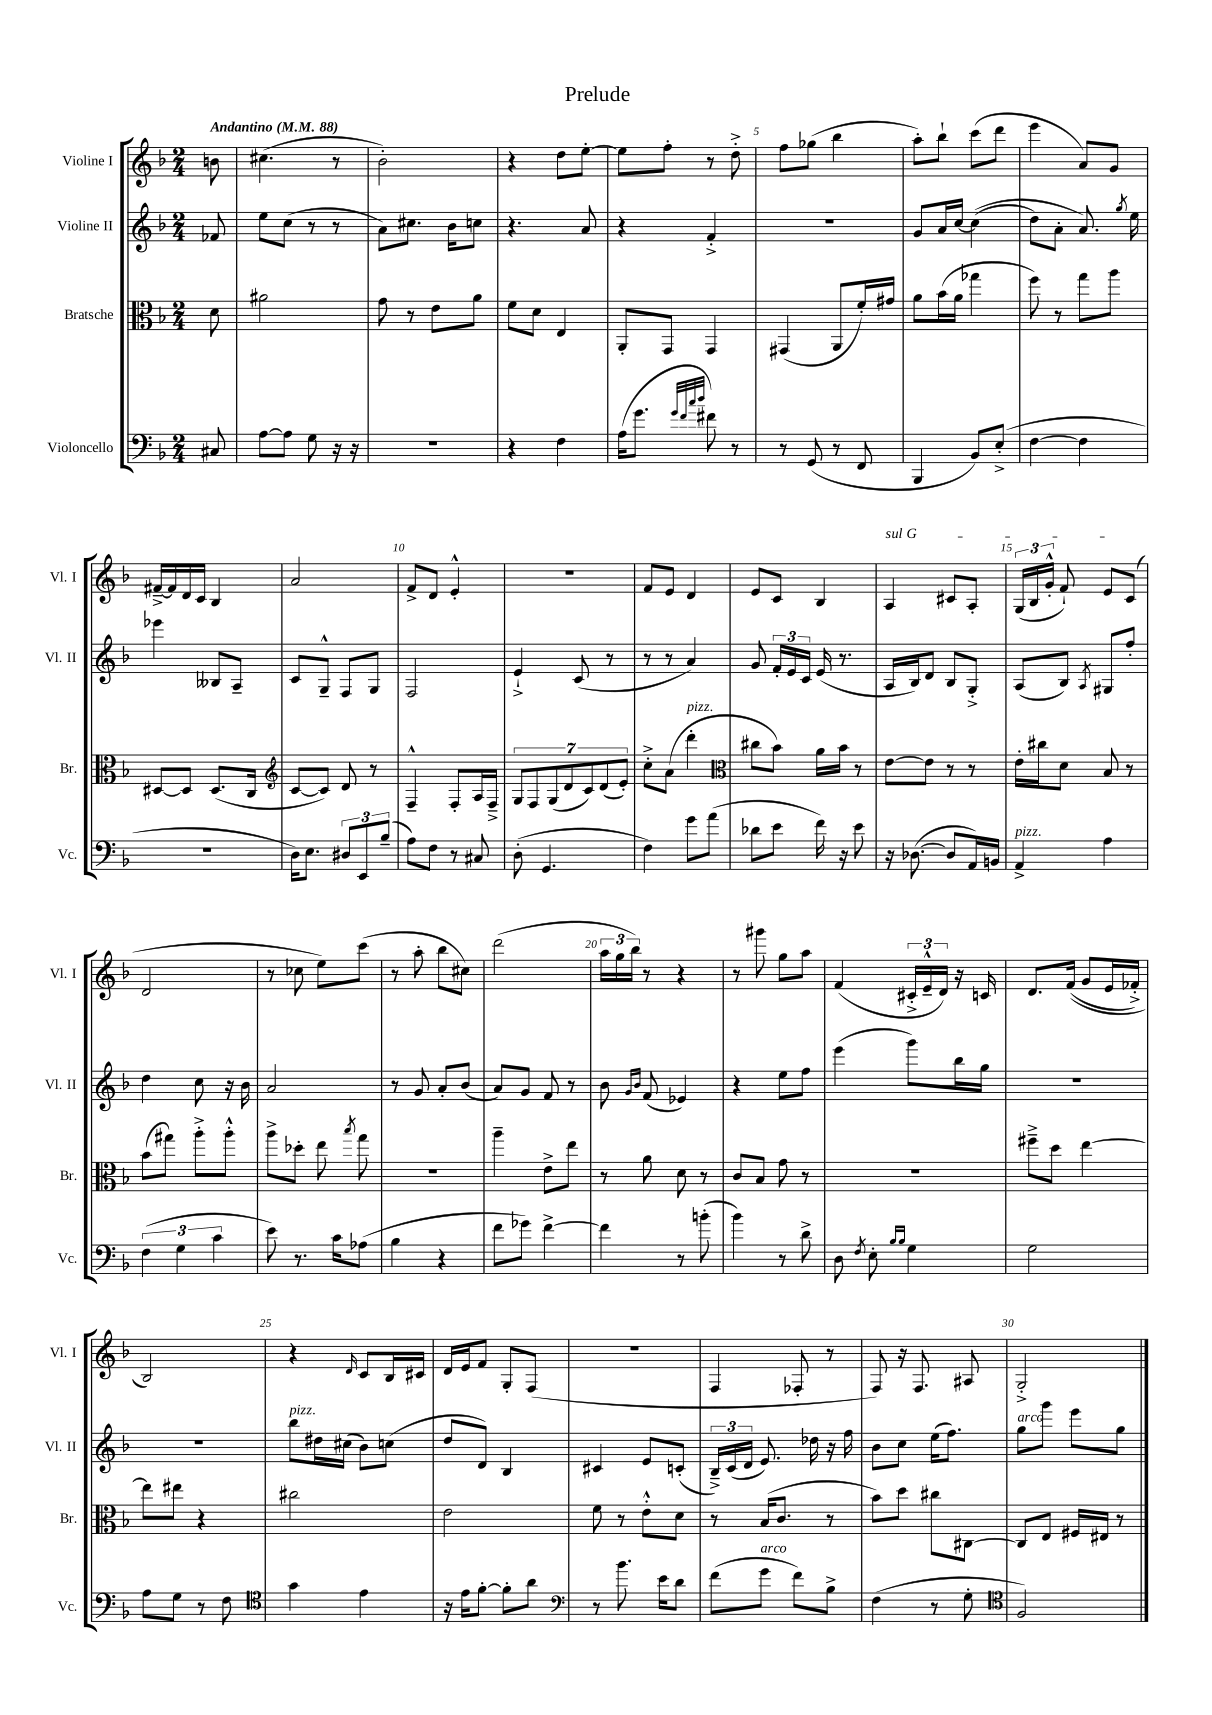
\header { title = "Prelude" }
<<
\new StaffGroup <<
\new Staff = "s0" \with { instrumentName = "Violine I" shortInstrumentName = "Vl. I" } {
    \clef treble \key f \major \numericTimeSignature \time 2/4 \partial 8 \tempo "Andantino" 4 = 88
    \autoBeamOff b'8 |
    cis''4.( r8 |
    bes'2-.) |
    r4 d''8[ e''8]~-. |
    e''8[ f''8]-. r8 d''8-.-> |
    f''8[ ges''8]( bes''4 |
    a''8[-.) bes''8]-! c'''8[( d'''8] |
    e'''4 a'8[) g'8] |
    fis'16[~---> fis'16 d'16 c'16] bes4 |
    a'2 |
    f'8[-> d'8] e'4-.-^ |
    r2 |
    f'8[ e'8] d'4 |
    e'8[ c'8] bes4 |
    \once \override TextSpanner.bound-details.left.text = \markup { \italic "sul G" } a4\startTextSpan cis'8[ a8]-. |
    \tuplet 3/2 { g16[( bes16 g'16]-.-^ } f'8-!) e'8[ c'8]\stopTextSpan( |
    d'2 |
    r8 ces''8 e''8[) c'''8]( |
    r8 a''8-. bes''8[ cis''8]) |
    d'''2( |
    \tuplet 3/2 { a''16[ g''16 bes''16]) } r8 r4 |
    r8 gis'''8 g''8[ a''8] |
    f'4( \tuplet 3/2 { cis'16[-.-> e'16---^ d'16]) } r16 c'16 |
    d'8.[ f'16](\( g'8[ e'16 fes'16]-.->) |
    bes2\) |
    r4 \grace { d'16 } c'8[ bes16 cis'16] |
    d'16[ e'16 f'8] g8[-. f8]( |
    r2 |
    f4 fes8-. r8 |
    f8) r16 f8. ais8 |
    g2-.-> \bar "|." |
}
\new Staff = "s1" \with { instrumentName = "Violine II" shortInstrumentName = "Vl. II" } {
    \clef treble \key f \major \numericTimeSignature \time 2/4 \partial 8
    \autoBeamOff fes'8 |
    e''8[ c''8]( r8 r8 |
    a'8[) cis''8.] bes'16[ c''8] |
    r4. a'8 |
    r4 f'4-.-> |
    R2 |
    g'8[ a'16 c''16]~ c''4(\( |
    d''8[) a'8]-. a'8.\) \acciaccatura { g''8 } e''16 |
    ees'''4 beses8[ a8]-- |
    c'8[ g8]---^ f8[ g8] |
    f2 |
    e'4-!-> c'8( r8 |
    r8 r8 a'4) |
    g'8 \tuplet 3/2 { f'16[-. e'16 c'16] } e'16( r8. |
    a16[ bes16) d'8] bes8[ g8]-.-> |
    a8[( bes8]) \acciaccatura { a8 } gis8[ f''8]-. |
    d''4 c''8 r16 bes'16 |
    a'2 |
    r8 g'8 a'8[-. bes'8]( |
    a'8[) g'8] f'8 r8 |
    bes'8 \grace { g'16[ bes'16] } f'8( ees'4) |
    r4 e''8[ f''8] |
    e'''4( g'''8[) bes''16 g''16] |
    R2 |
    R2 |
    bes''8[^\markup { \italic "pizz." } dis''16 cis''16]( bes'8[) c''8]( |
    d''8[ d'8]) bes4 |
    cis'4 e'8[ c'8]-.( |
    \tuplet 3/2 { bes16[--->) c'16( d'16] } e'8.) des''16 r16 f''16 |
    bes'8[ c''8] e''16[( f''8.]) |
    g''8[^\markup { \italic "arco" } g'''8] e'''8[ g''8] \bar "|." |
}
\new Staff = "s2" \with { instrumentName = "Bratsche" shortInstrumentName = "Br." } {
    \clef alto \key f \major \numericTimeSignature \time 2/4 \partial 8
    \autoBeamOff d'8 |
    ais'2 |
    g'8 r8 e'8[ a'8] |
    f'8[ d'8] e4 |
    a,8[-. g,8] g,4 |
    gis,4( a,8[ f'16-.) gis'16] |
    a'8[ bes'16( a'16] ges''4 |
    f''8) r8 g''8[ a''8] |
    dis8[~ dis8] dis8.[( c16] |
    \clef treble c'8[~ c'8]) d'8 r8 |
    f4---^ f8[-. a16 f16]---> |
    \tuplet 7/4 { g8[ f8 g8( d'8 c'8) d'8( e'8]-.) } |
    c''8[-.-> a'8]( d'''4-.^\markup { \italic "pizz." } |
    \clef alto cis''8[ bes'8]) a'16[ bes'16] r8 |
    e'8[~ e'8] r8 r8 |
    e'16[-. cis''16 d'8] bes8 r8 |
    bes'8[( gis''8]) a''8[-.-> a''8]-.-^ |
    a''8[-> des''8]-. e''8 \acciaccatura { bes''8 } g''8 |
    R2 |
    a''4-- e'8[-> e''8] |
    r8 a'8 d'8 r8 |
    c'8[ bes8] g'8 r8 |
    r2 |
    fis''8[---> d''8] e''4~ |
    e''8[ eis''8] r4 |
    cis''2 |
    e'2 |
    f'8 r8 e'8[-.-^ d'8] |
    r8 bes16[( c'8.] r8 |
    bes'8[) d''8] cis''8[ cis8]~ |
    cis8[ e8] fis16[ eis16] r8 \bar "|." |
}
\new Staff = "s3" \with { instrumentName = "Violoncello" shortInstrumentName = "Vc." } {
    \clef bass \key f \major \numericTimeSignature \time 2/4 \partial 8
    \autoBeamOff cis8 |
    a8[~ a8] g8 r16 r16 |
    r2 |
    r4 f4 |
    a16[( g'8.] \grace { g'32[ f'32 c''32 d''32] } fis'8) r8 |
    r8 g,8( r8 f,8 |
    bes,,4 bes,8[) e8]-.->( |
    f4~ f4 |
    r2 |
    d16[) e8.] \tuplet 3/2 { dis8[ e,8 bes8]--( } |
    a8[) f8] r8 cis8 |
    d8-.( g,4. |
    f4) g'8[ a'8]( |
    des'8[ e'8] f'16) r16 e'8 |
    r16 des8.~( des8[ a,16) b,16] |
    a,4->^\markup { \italic "pizz." } a4 |
    \tuplet 3/2 { f4( g4 c'4 } |
    e'8) r8. c'16[ aes8]( |
    bes4 r4 |
    f'8[ ges'8]) f'4~-> |
    f'4 r8 b'8-.( |
    bes'4) r8 d'8-> |
    d8 \acciaccatura { f8 } e8-. \grace { bes16[ bes16] } g4 |
    g2 |
    a8[ g8] r8 f8 |
    \clef tenor g'4 e'4 |
    r16 e'16[ f'8]~-. f'8[-. a'8] |
    \clef bass r8 bes'8. e'16[ d'8] |
    f'8[( g'8]^\markup { \italic "arco" } f'8[) bes8]-> |
    f4( r8 g8-. |
    \clef tenor f2) \bar "|." |
}
>>
>>
\layout { \context { \Score \override BarNumber.break-visibility = ##(#f #t #t) barNumberVisibility = #(every-nth-bar-number-visible 5) } }
